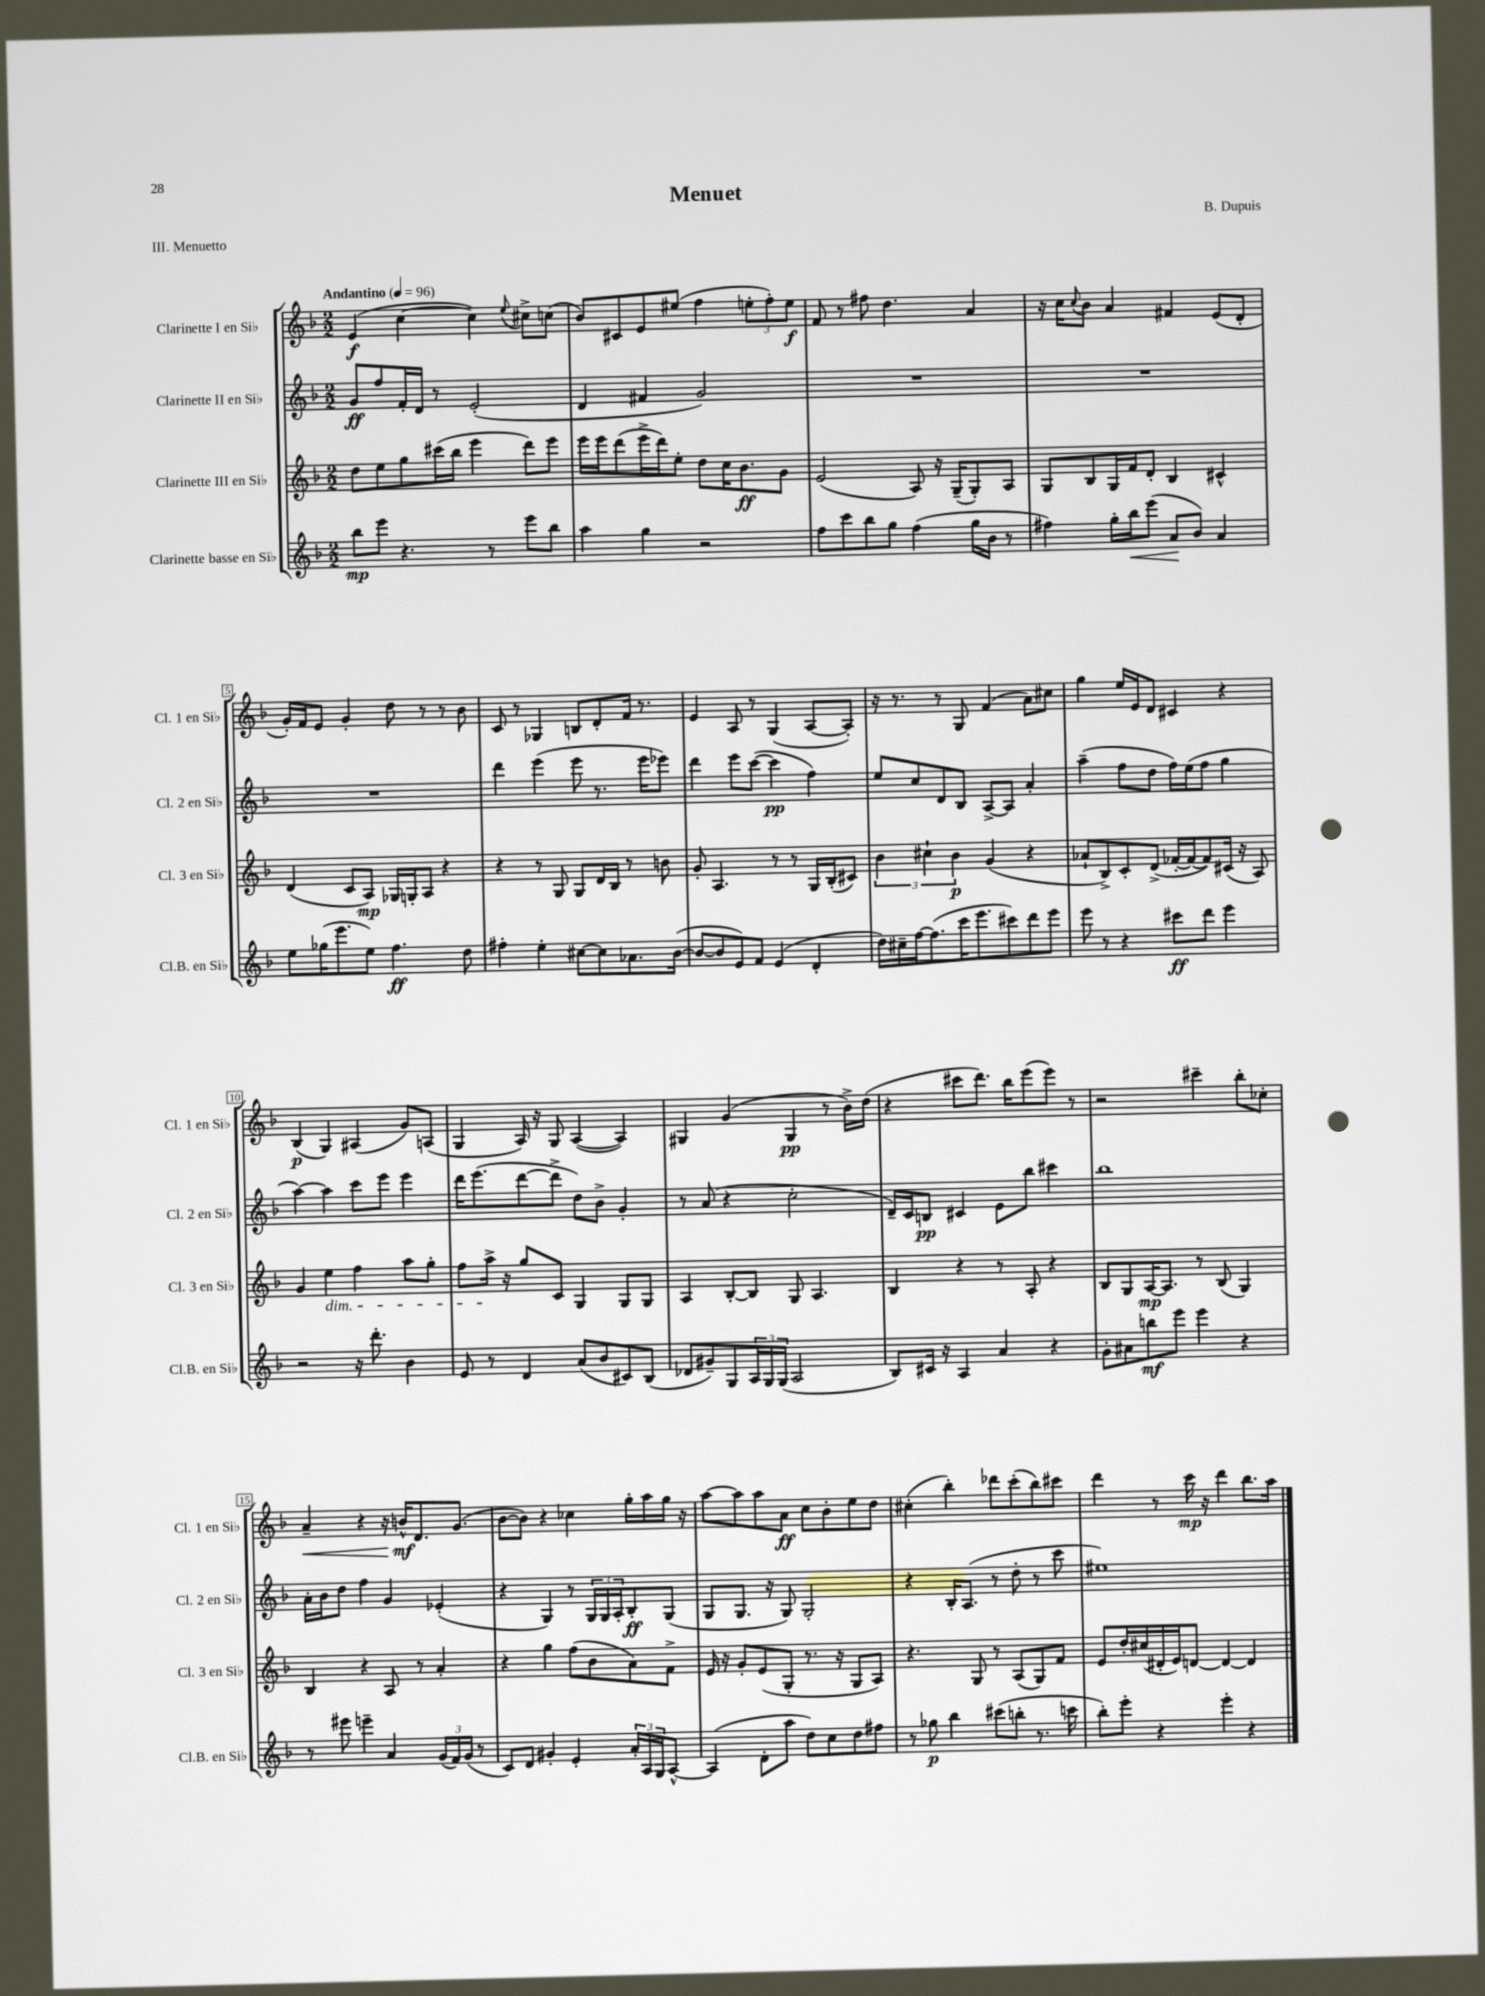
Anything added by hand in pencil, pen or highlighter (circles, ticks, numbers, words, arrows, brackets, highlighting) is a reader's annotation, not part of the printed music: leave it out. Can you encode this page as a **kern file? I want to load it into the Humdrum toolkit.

**kern	**kern	**kern	**kern
*staff4	*staff3	*staff2	*staff1
*clefG2	*clefG2	*clefG2	*clefG2
*k[b-]	*k[b-]	*k[b-]	*k[b-]
*M2/2	*M2/2	*M2/2	*M2/2
*MM96	*MM96	*MM96	*MM96
8bb-\L	8dd\L	8g/L	(4e/
8eee\J	8ee\	8ff/	.
4.r	8gg\	16f'/L	[4cc\
.	.	16d/JJ	.
.	(16ccc#\L	8r	.
.	16bb-\JJ	.	.
.	4eee\	(2e'/	4cc\])
8r	.	.	.
.	.	.	8qqee/
8eee\L	8ddd\L)	.	8cc#^\L
8bb-\J	8eee\J	.	(8cc\J
=	=	=	=
4aa\	16eee\LL	4d/	8b-/L)
.	16eee\J	.	.
.	(8ddd\	.	8c#/
4gg\	16eee^\L	4f#/	8e/
.	16ddd\J)	.	.
.	8ee'\J	.	(8ee#/J
2r	8dd\L	2g/)	4ff\
.	16cc\K	.	.
.	8.b-\	.	.
.	.	.	12ee'\L
.	.	.	12ff'\)
.	8g\J	.	.
.	.	.	12ee\J
=	=	=	=
8ff\L	(2e/	1r	8f/
8ccc\	.	.	8r
8bb-\	.	.	8ff#\
8gg\J	.	.	4.dd\
(4ff\	8A/)	.	.
.	16r	.	.
.	(16G~/LK	.	.
16gg\LL	8G'/)	.	4a/
16b-\JJ	.	.	.
8r	8A/J	.	.
=	=	=	=
4ff#\)	8G/L	1r	16r
.	.	.	16cc\LK
.	.	.	8qqcc/
.	8B-/	.	8b-\J
16gg'\LL	16G/L	.	4a/
16bb-\J	16f/J	.	.
(8eee\J	8d'/J	.	.
8a/L	4B-/	.	4f#/
8b-/J)	.	.	.
4a/	4c#^^/	.	(8e/L
.	.	.	8d'/J
=	=	=	=
8ee\L	(4d/	1r	16g'/LL)
.	.	.	16f/J
(16gg-\K	.	.	8e/J
8.eee\	.	.	.
.	8c/L	.	4g'/
8ee\J)	8A/J)	.	.
4.ff\	16G-/LL	.	8dd\
.	16G'/J	.	.
.	8A/J	.	8r
.	4r	.	8r
8dd\	.	.	8b-\
=	=	=	=
4ff#'\	4r	4ddd\	8c/
.	.	.	8r
4ee'\	8r	(4eee\	4G-/
.	8G/	.	.
[8cc#\L	8G/L	8eee\	8B/L
8cc#\]	16d/L	8.r	8d'/
.	16B-/JJ	.	.
8.a-\	8r	.	16f/Jk
.	.	16eee\LK	8.r
.	8b\	8eee-\J)	.
([16b-\Jk	.	.	.
=	=	=	=
8b-/_L	8g'/	4ddd\	4e/
8b-/]	4.A/	.	.
8e/)	.	8eee\L	8A/
8f/J	.	([8ccc\J	8r
(4e/	8r	4ccc\]	(4G/
.	8r	.	.
4d'/	16G/LL	4ff\)	[8A/L
.	(16B-'/J	.	.
.	8c#/J)	.	8A'/]J)
=	=	=	=
16dd\LL)	6b-\	8ee/L	16r
16cc#~\	.	.	8.r
[16ff\J	.	8cc/	.
.	6cc#`\	.	.
(8.ff\]	.	.	.
.	.	8d/	8r
.	6b-\	.	.
16ccc\K	.	8B-/J	8G/
8.eee\	.	.	.
.	(4g/	[8A^/L	(4f/
8ccc#\)	.	8A/]J	.
8ddd\	4r	4a'/	8a\L)
8eee\J	.	.	8cc#\J
=	=	=	=
8eee\	8a-`/L	(4aa~\	4gg\
8r	8B-^/)	.	.
4r	8c'/	8ff\L	16ee/LL
.	.	.	16e/J
.	(8d^/J	8dd\J	8d/J
8ccc#\L	[16f-'/LL	16ff\LL)	4c#/
.	16f-/_J	(16ee\J	.
8ddd\J	8f-/])	8ff\J	.
4eee\	(16c#/Jk	4gg\	4r
.	16r	.	.
.	8A/)	.	.
=	=	=	=
2r	4g/	[4aa\)	(4B-/
.	4ee\	4aa\]	4G/)
16r	4ff\	8ccc\L	(4A#/
8.ddd'\	.	.	.
.	.	8eee\J	.
4b-\	8aa\L	4eee\	8g/L)
.	8gg'\J	.	(8A/J
=	=	=	=
8e/	8ff\L	16ddd\LK	4G/
.	.	(8.eee\	.
8r	16aa^\Jk	.	.
.	16r	.	.
4d/	8gg/L	[8ddd\	16A/)
.	.	.	16r
.	8c/J	8ddd^\]J	8G/
(8a/L	4G/	8dd\L)	([4A/
8b-/	.	8b-^\J	.
8c#/)	8G/L	4g'/	4A/])
(8B-/J	8G/J	.	.
=	=	=	=
8d-/L	4A/	8r	4G#/
8g#~/)	.	(8a/	.
8G/	[8B-'/L	4r	(4g/
24A/L	8B-/]J	.	.
24G/	.	.	.
(24G/JJ	.	.	.
2A/	8G/	2cc'\	4G#/
.	4.A/	.	.
.	.	.	8r
.	.	.	16b-^\LL)
.	.	.	(16dd\JJ
=	=	=	=
8B-/L)	4B-/	16d~/LL)	4r
.	.	16c/J	.
16c#/Jk	.	8B/J	.
16r	.	.	.
4A/	4r	4c#/	8ccc#\L
.	.	.	8.ddd\J)
4a/	8r	8e\L	.
.	.	.	16bb-\LK
.	8A'/	8bb-\J	(8eee\
4r	4r	4ccc#\	8eee\J)
.	.	.	8r
=	=	=	=
8g'\L	8B-/L	1bb-	2r
8a#\	8G/	.	.
8bb\	[16A/K	.	.
.	8.A/]J	.	.
8eee\J	.	.	.
4eee\	8r	.	4ccc#~\
.	(8B-/	.	.
4r	4G/)	.	8bb-'\L
.	.	.	8cc-'\J
=	=	=	=
8r	4B-/	16a'\LL	4a~/
.	.	16b-\J	.
8eee#\	.	8dd\J	.
4eee~\	4r	4ff\	4r
4a/	8A/	4g/	16r
.	.	.	16b^^/LK
.	8r	.	8.d/
(24g/LL	4a'/	(4e-'/	.
24f/)	.	.	.
.	.	.	(8.g/J
(24g/JJ	.	.	.
8r	.	.	.
=	=	=	=
8c/L)	4r	4r	[8b-\L
8d/J	.	.	8b-\]J)
4g#'/	4gg\	4G/)	4r
4e'/	(8ff\L	8r	4cc-\
.	8b-\	24G/LL	.
.	.	24G/	.
.	.	24A'/J	.
24a'/LL	8a\)	8B-'/	16gg'\LL
24A/	.	.	.
.	.	.	16aa\
24G/J	.	.	.
[8A^^/J	8f^\J	(8G/J	16gg\JJ
.	.	.	16r
=	=	=	=
(4A/]	16e/	8G/L	[8aa\L
.	16r	.	.
.	8g'/L	8.G/J	8aa\]
8d'\L	(8e/	.	8aa\
.	.	16r	.
8aa\J	8G'/J	8G/)	8a\J
8dd\L)	8.r	2G'/	8cc\L
8cc\	.	.	8b-'\
.	16r	.	.
8dd\	8G/L	.	8ee\
8ff#\J	8A/J)	.	8dd\J
=	=	=	=
8r	4.r	4r	(4cc#'\
8gg-\	.	.	.
4bb-\	.	16B-'/LK	4bb-'\)
.	.	(8.A/J	.
.	8G/	.	.
(8ccc#\L	8r	8r	8ddd-\L
8bb'\J	(8A/L	8dd'\	(8ccc'\
8.r	8G/)	8r	8bb-\)
.	8f/J	8ccc\	8ccc#\J
16ccc\	.	.	.
=	=	=	=
8bb-'\L)	8e/L	1ee#)	4ddd\
8eee'\J	16dd'/L	.	.
.	(16cc#/	.	.
4r	16d#'/	.	8r
.	16e/J)	.	.
.	[8d/J	.	16ccc\
.	.	.	16r
4eee'\	4d/_	.	4ddd\
4r	4d/]	.	8.bb-\L
.	.	.	16aa\Jk
==	==	==	==
*-	*-	*-	*-
